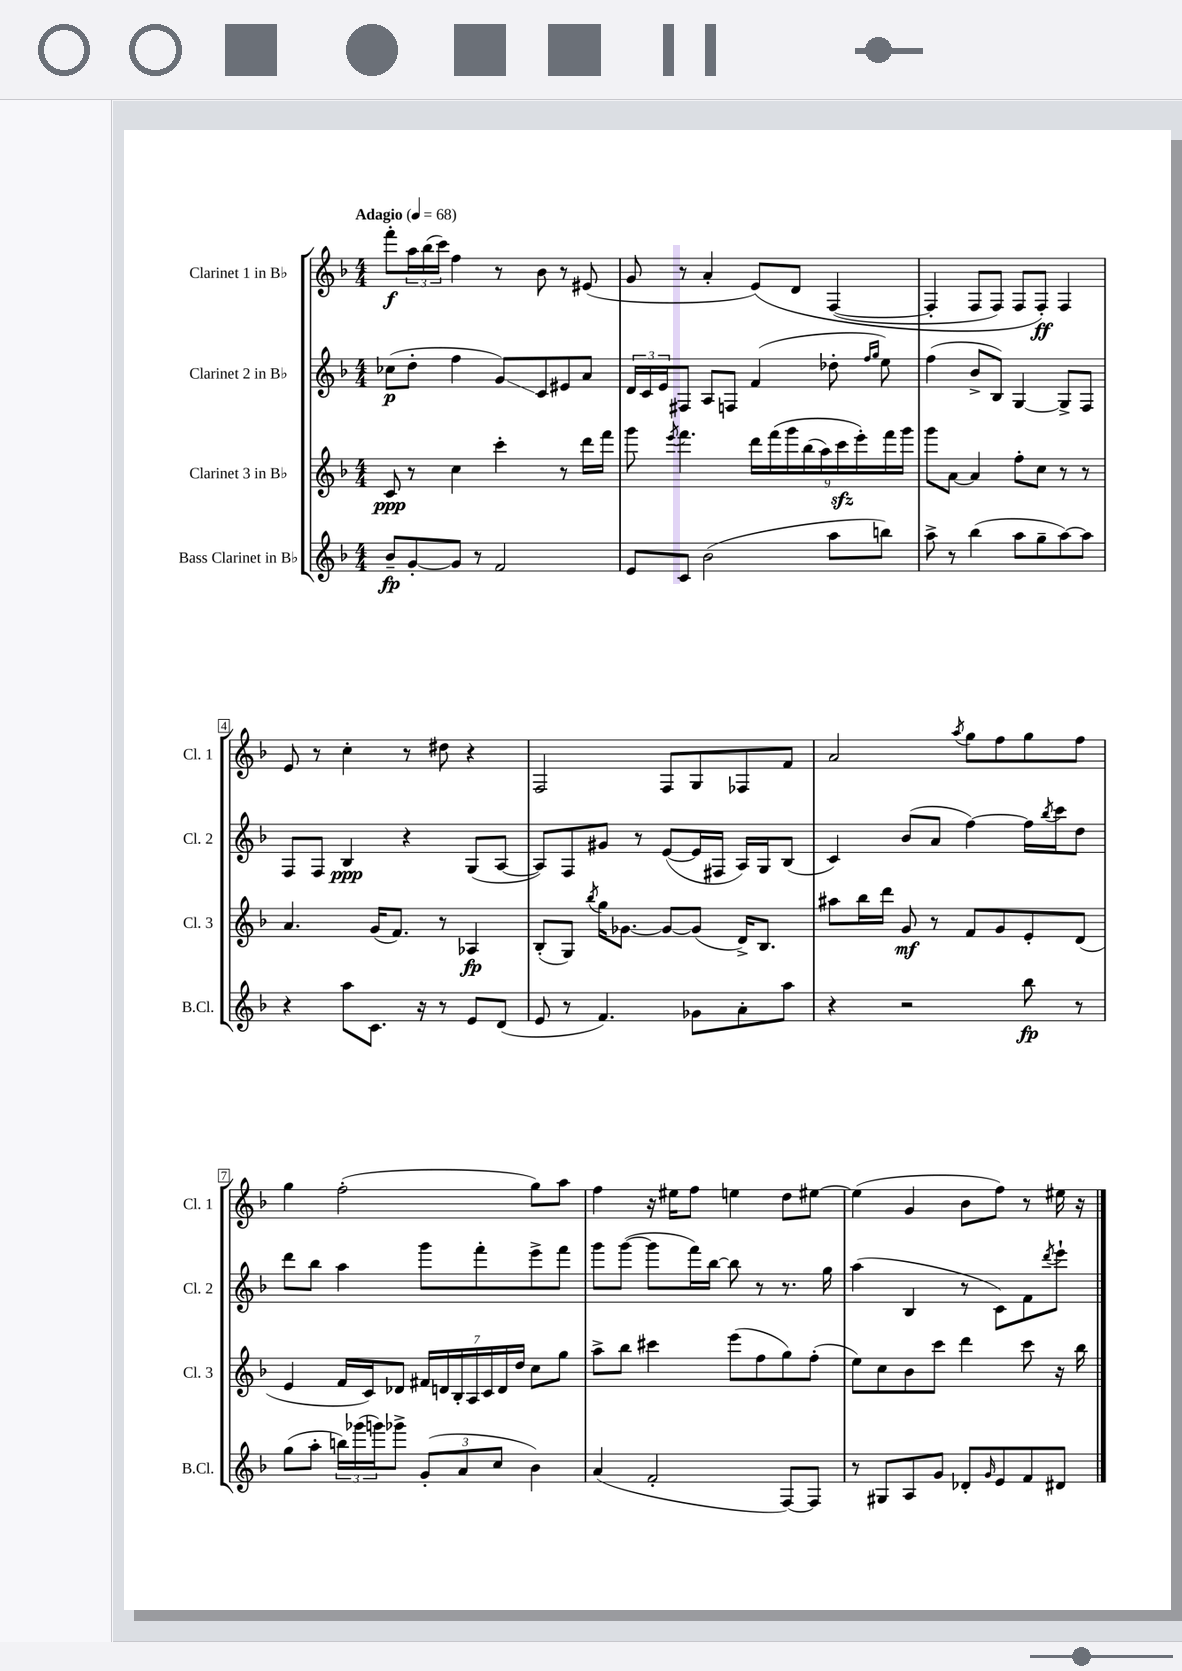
<<
\new StaffGroup <<
\new Staff = "s0" \with { instrumentName = "Clarinet 1 in Bb" shortInstrumentName = "Cl. 1" } {
    \clef treble \key f \major \numericTimeSignature \time 4/4 \tempo "Adagio" 4 = 68
    f'''8-.\f \tuplet 3/2 { a''16 bes''16( c'''16) } f''4 r8 bes'8 r8 eis'8( |
    g'8 r8 a'4-. e'8)\( d'8 f4~( |
    f4-. f8 f8) f8 f8-.\ff\) f4 |
    e'8 r8 c''4-. r8 dis''8 r4 |
    f2 f8 g8 fes8 f'8 |
    a'2 \acciaccatura { a''8 } g''8 f''8 g''8 f''8 |
    g''4 f''2-.( g''8) a''8 |
    f''4 r16 eis''16 f''8 e''4 d''8 eis''8~ |
    eis''4( g'4 bes'8 f''8) r8 eis''16 r16 \bar "|." |
}
\new Staff = "s1" \with { instrumentName = "Clarinet 2 in Bb" shortInstrumentName = "Cl. 2" } {
    \clef treble \key f \major \numericTimeSignature \time 4/4
    ces''8\p( d''8-. f''4 g'8\glissando) c'8 eis'8 a'8 |
    \tuplet 3/2 { d'16 c'16 e'16 } fis8 a8 f8 f'4( des''8-. \grace { f''16 g''16 } e''8) |
    f''4( bes'8-> bes8) g4~ g8-> f8 |
    f8 f8 bes4\ppp r4 g8( a8~ |
    a8) f8 gis'8 r8 e'8~( e'16 fis16 a16) g16 bes8( |
    c'4) bes'8( a'8 f''4~) f''16 \acciaccatura { bes''8 } c'''16 d''8 |
    d'''8 bes''8 a''4 g'''8 f'''8-. e'''8-> f'''8 |
    g'''8 g'''8~( g'''8 f'''16) bes''16~ bes''8 r8 r8. g''16 |
    a''4( bes4 r8 c'8) f'8 \acciaccatura { d'''8 } e'''8-! \bar "|." |
}
\new Staff = "s2" \with { instrumentName = "Clarinet 3 in Bb" shortInstrumentName = "Cl. 3" } {
    \clef treble \key f \major \numericTimeSignature \time 4/4
    c'8\ppp r8 c''4 c'''4-. r8 d'''16 f'''16 |
    g'''8 \acciaccatura { e'''8 } f'''4. \tuplet 9/8 { d'''16 f'''16\( g'''16 bes''16( a''16) c'''16\sfz e'''16-.\) f'''16 g'''16 } |
    g'''8 a'8~ a'4 f''8-. c''8 r8 r8 |
    a'4. g'16( f'8.) r8 aes4\fp |
    bes8-.( g8) \acciaccatura { bes''8 } g''16 ges'8.~ ges'8~ ges'8( d'16->) bes8. |
    ais''8 bes''16 d'''16 g'8\mf r8 f'8 g'8 e'8-. d'8( |
    e'4 f'16 c'16) des'8 \tuplet 7/4 { fis'16 d'16 bes16-. a16 c'16 d'16 d''16 } c''8 g''8 |
    a''8-> bes''8 cis'''4 e'''8( f''8 g''8) f''8-.( |
    e''8) c''8 bes'8 c'''8 d'''4 c'''8 r16 bes''16 \bar "|." |
}
\new Staff = "s3" \with { instrumentName = "Bass Clarinet in Bb" shortInstrumentName = "B.Cl." } {
    \clef treble \key f \major \numericTimeSignature \time 4/4
    bes'8--\fp g'8~-. g'8 r8 f'2 |
    e'8 c'8 bes'2( a''8 b''8) |
    a''8-> r8 bes''4( a''8 g''8-- a''8~) a''8 |
    r4 a''8 c'8. r16 r8 e'8 d'8( |
    e'8 r8 f'4.) ges'8 a'8-. a''8 |
    r4 r2 bes''8\fp r8 |
    g''8( a''8-. \tuplet 3/2 { b''16) ges'''16( g'''16) } ges'''8-> \tuplet 3/2 { g'8-.( a'8 c''8 } bes'4) |
    a'4( f'2-. f8~) f8 |
    r8 gis8 a8 g'8 des'8-. \grace { g'16 } e'8 f'8 dis'8 \bar "|." |
}
>>
>>
\layout { \context { \Score \override BarNumber.stencil = #(make-stencil-boxer 0.1 0.3 ly:text-interface::print) } }
